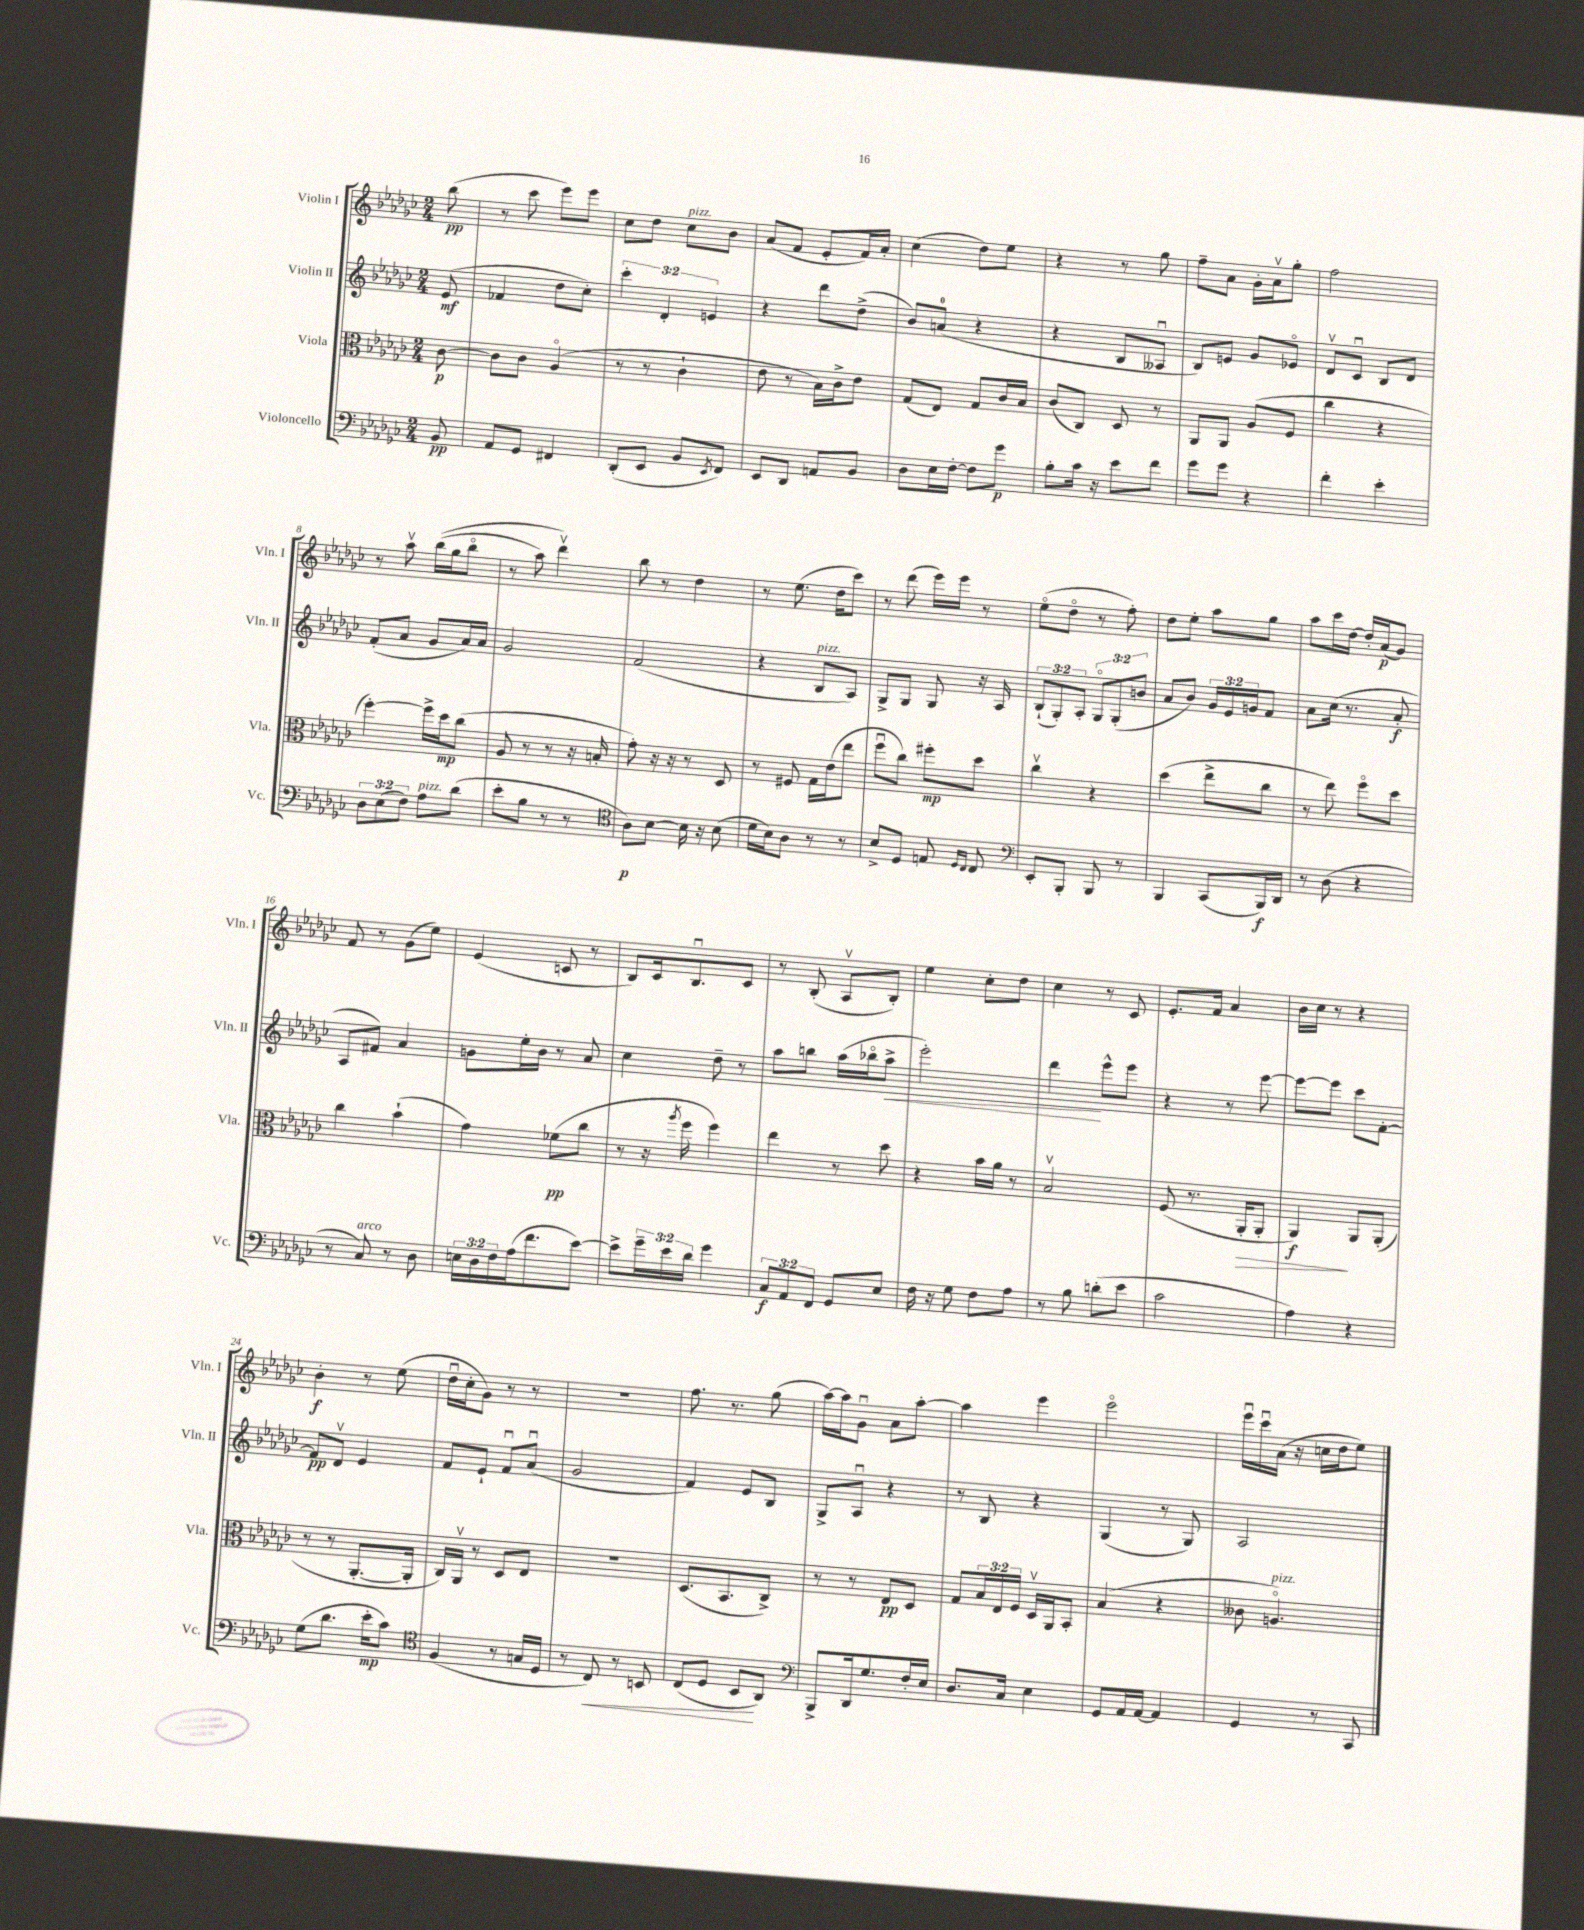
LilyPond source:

<<
\new StaffGroup <<
\new Staff = "s0" \with { instrumentName = "Violin I" shortInstrumentName = "Vln. I" } {
    \clef treble \key ges \major \numericTimeSignature \time 2/4 \partial 8
    bes''8\pp( |
    r8 ces'''8 ees'''8) ees'''8 |
    ces''8 des''8 ces''8^\markup { \italic "pizz." } bes'8 |
    aes'8( f'8 ees'8-. f'16) aes'16-. |
    ces''4( des''8) ees''8 |
    r4 r8 ges''8 |
    f''8-- aes'8 ges'16-. aes'16\upbow ges''8-. |
    f''2 |
    r8 aes''8\upbow bes''16(\( ges''16 bes''8\flageolet |
    r8 aes''8) des'''4\upbow\) |
    bes''8 r8 des''4 |
    r8 ees''8.( des''16 ces'''8) |
    r8 des'''8( ees'''16) ees'''16 r8 |
    ees''8\flageolet( des''8\flageolet r8 f''8-.) |
    des''8 ees''8-. aes''8 ges''8 |
    aes''8 ces'''16 des''16~ des''16-. aes'16\p( ges'8) |
    f'8 r8 ges'8( ees''8) |
    ees'4( c'8 r8 |
    bes8) ces'16 bes8.\downbow ces'8 |
    r8 bes8-.( aes8\upbow bes8-.) |
    ees''4 ces''8-. des''8 |
    ces''4 r8 ces'8 |
    ees'8.-. f'16 aes'4 |
    bes'16 ces''16 r8 r4 |
    bes'4-.\f r8 ees''8( |
    des''16\downbow ces''16-. ges'8) r8 r8 |
    r2 |
    f''8. r8. ges''8( |
    aes''16~) aes''16 ges'8\downbow aes'8 aes''8~-. |
    aes''4 ees'''4 |
    ees'''2\flageolet |
    ees'''16\downbow ces'''16\downbow aes'16( r16 c''16 des''16 ees''8) \bar "|." |
}
\new Staff = "s1" \with { instrumentName = "Violin II" shortInstrumentName = "Vln. II" } {
    \clef treble \key ges \major \numericTimeSignature \time 2/4 \override Staff.TupletNumber.text = #tuplet-number::calc-fraction-text \partial 8
    ees'8\mf( |
    fes'4 des''8 ces''8-.) |
    \tuplet 3/2 { ces'''4-. des'4-. e'4 } |
    r4 des'''8 des''8->( |
    bes'8) a'8-0( r4 |
    r4 bes8 aeses8\downbow |
    bes8) e'8 ges'8 ees'8\flageolet |
    des'8\upbow ces'8\downbow bes8 des'8 |
    f'8-.( aes'8 ges'8 aes'16) aes'16 |
    ges'2 |
    f'2( |
    r4 bes8^\markup { \italic "pizz." } aes8) |
    ges8-> ges8 ges8 r16 aes16 |
    \tuplet 3/2 { bes8-!( ges8-.) aes8-. } \tuplet 3/2 { ges8\flageolet ges8-.( b'8 } |
    aes'8 bes'8) \tuplet 3/2 { ges'16 ees'16 g'16 } f'8 |
    aes'8 ces''16( r8. aes'8-.\f |
    aes8 fis'8) aes'4 |
    g'8 ees''16-. bes'16 r8 aes'8 |
    ces''4 des''8-- r8 |
    aes''8 b''8 aes''16( bes''16\flageolet aes''8->\< |
    ees'''2-.) |
    des'''4\! ees'''8-^ ees'''8 |
    r4 r8 ees'''8~ |
    ees'''8~ ees'''8 ces'''8 f'8~-. |
    f'8\pp des'8\upbow ees'4 |
    f'8 ees'8-! f'8\downbow aes'8\downbow( |
    ges'2 |
    f'4) ees'8 bes8 |
    ges8-> aes8\downbow r4 |
    r8 bes8 r4 |
    ges4( r8 ges8) |
    aes2 \bar "|." |
}
\new Staff = "s2" \with { instrumentName = "Viola" shortInstrumentName = "Vla." } {
    \clef alto \key ges \major \numericTimeSignature \time 2/4 \override Staff.TupletNumber.text = #tuplet-number::calc-fraction-text \partial 8
    ces'8~\p |
    ces'8 ces'8 aes4\flageolet( |
    r8 r8 ces'4-! |
    ees'8 r8 bes16) ces'16-> ees'8 |
    ges8( ees8) ges8 ces'16 bes16 |
    ces'8( ces8) des8 r8 |
    aes,8 aes,8 aes8( f8 |
    ces''4 r4 |
    f''4~-.) f''16-> des''16\mp ces''8( |
    aes8 r8 r8 r16 b16-. |
    ges'8-.) r16 r16 r8 des8 |
    r8 fis8 ges16 ees'16( ees''8 |
    f''8\downbow ces''8) fis''8-.\mp des''8 |
    ces''4\upbow r4 |
    des''4( ees''8-> ces''8 |
    r8 ees''8) f''8\flageolet des''8 |
    ces''4 bes'4-!( |
    ges'4) fes'8\pp( ces''8 |
    r8 r16 \acciaccatura { aes''8 } f''16 f''4) |
    ees''4 r8 des''8 |
    r4 bes'16 aes'16 r8 |
    bes2\upbow |
    f8( r8. aes,16-.\> aes,8-. |
    aes,4\f\!) aes,8 aes,8-.( |
    r8 r8 aes,8.~-. aes,16-. |
    ces16) aes,16\upbow r8 des8 ees8 |
    R2 |
    des8.( bes,8. ces8->) |
    r8 r8 ees8\pp des8 |
    ges8 \tuplet 3/2 { bes16 ees16 f16 } des16\upbow aes,16 bes,8-. |
    bes4( r4 |
    ceses'8 a4.\flageolet^\markup { \italic "pizz." }) \bar "|." |
}
\new Staff = "s3" \with { instrumentName = "Violoncello" shortInstrumentName = "Vc." } {
    \clef bass \key ges \major \numericTimeSignature \time 2/4 \override Staff.TupletNumber.text = #tuplet-number::calc-fraction-text \partial 8
    bes,8\pp |
    aes,8 ges,8 fis,4 |
    des,8-.( ees,8 bes,8 \acciaccatura { ees,8 } f,8) |
    ees,8 des,8 a,8 bes,8 |
    des8 ees16 f16~-. f8 ges'8\p |
    bes8-. ces'16 r16 ees'8 f'8 |
    ges'8 ges'8 r4 |
    f'4-. ees'4-. |
    \tuplet 3/2 { des8 ees8( f8) } aes8^\markup { \italic "pizz." } des'8( |
    ees'8-. bes8 r8 r8 |
    \clef tenor aes8\p) bes8~ bes16 r16 bes8( |
    des'16 bes16) aes8 r8 r8 |
    bes8-> des8 e8 \grace { des16 ces16 } ces8 |
    \clef bass ees,8-. bes,,8-. bes,,8 r8 |
    bes,,4 ces,8( bes,,16\f) des,16 |
    r8 des8( r4 |
    r8 ces8^\markup { \italic "arco" }) r8 des8 |
    \tuplet 3/2 { e16 des16 f16 } aes16( f'8. ees'8~) |
    ees'8-> \tuplet 3/2 { ges'16-- ees'16 des'16 } ges'4 |
    \tuplet 3/2 { ces8\f aes,8 f,8 } ges,8 ees8 |
    f16 r16 ges8 f8 aes8 |
    r8 bes8 d'8-.( ees'8 |
    ces'2 |
    aes4) r4 |
    ges8( des'8. ees'16-.\mp ces'8) |
    \clef tenor f4( r8 g16 des16 |
    r8 ces8\<) r8 b,8 |
    ces8( des8 bes,8\! aes,8) |
    \clef bass bes,,8-> des,16 ges8. f16-. ees16 |
    des8. ces16 ees4 |
    ges,8 aes,16 aes,16~ aes,4 |
    ges,4 r8 ces,8 \bar "|." |
}
>>
>>
